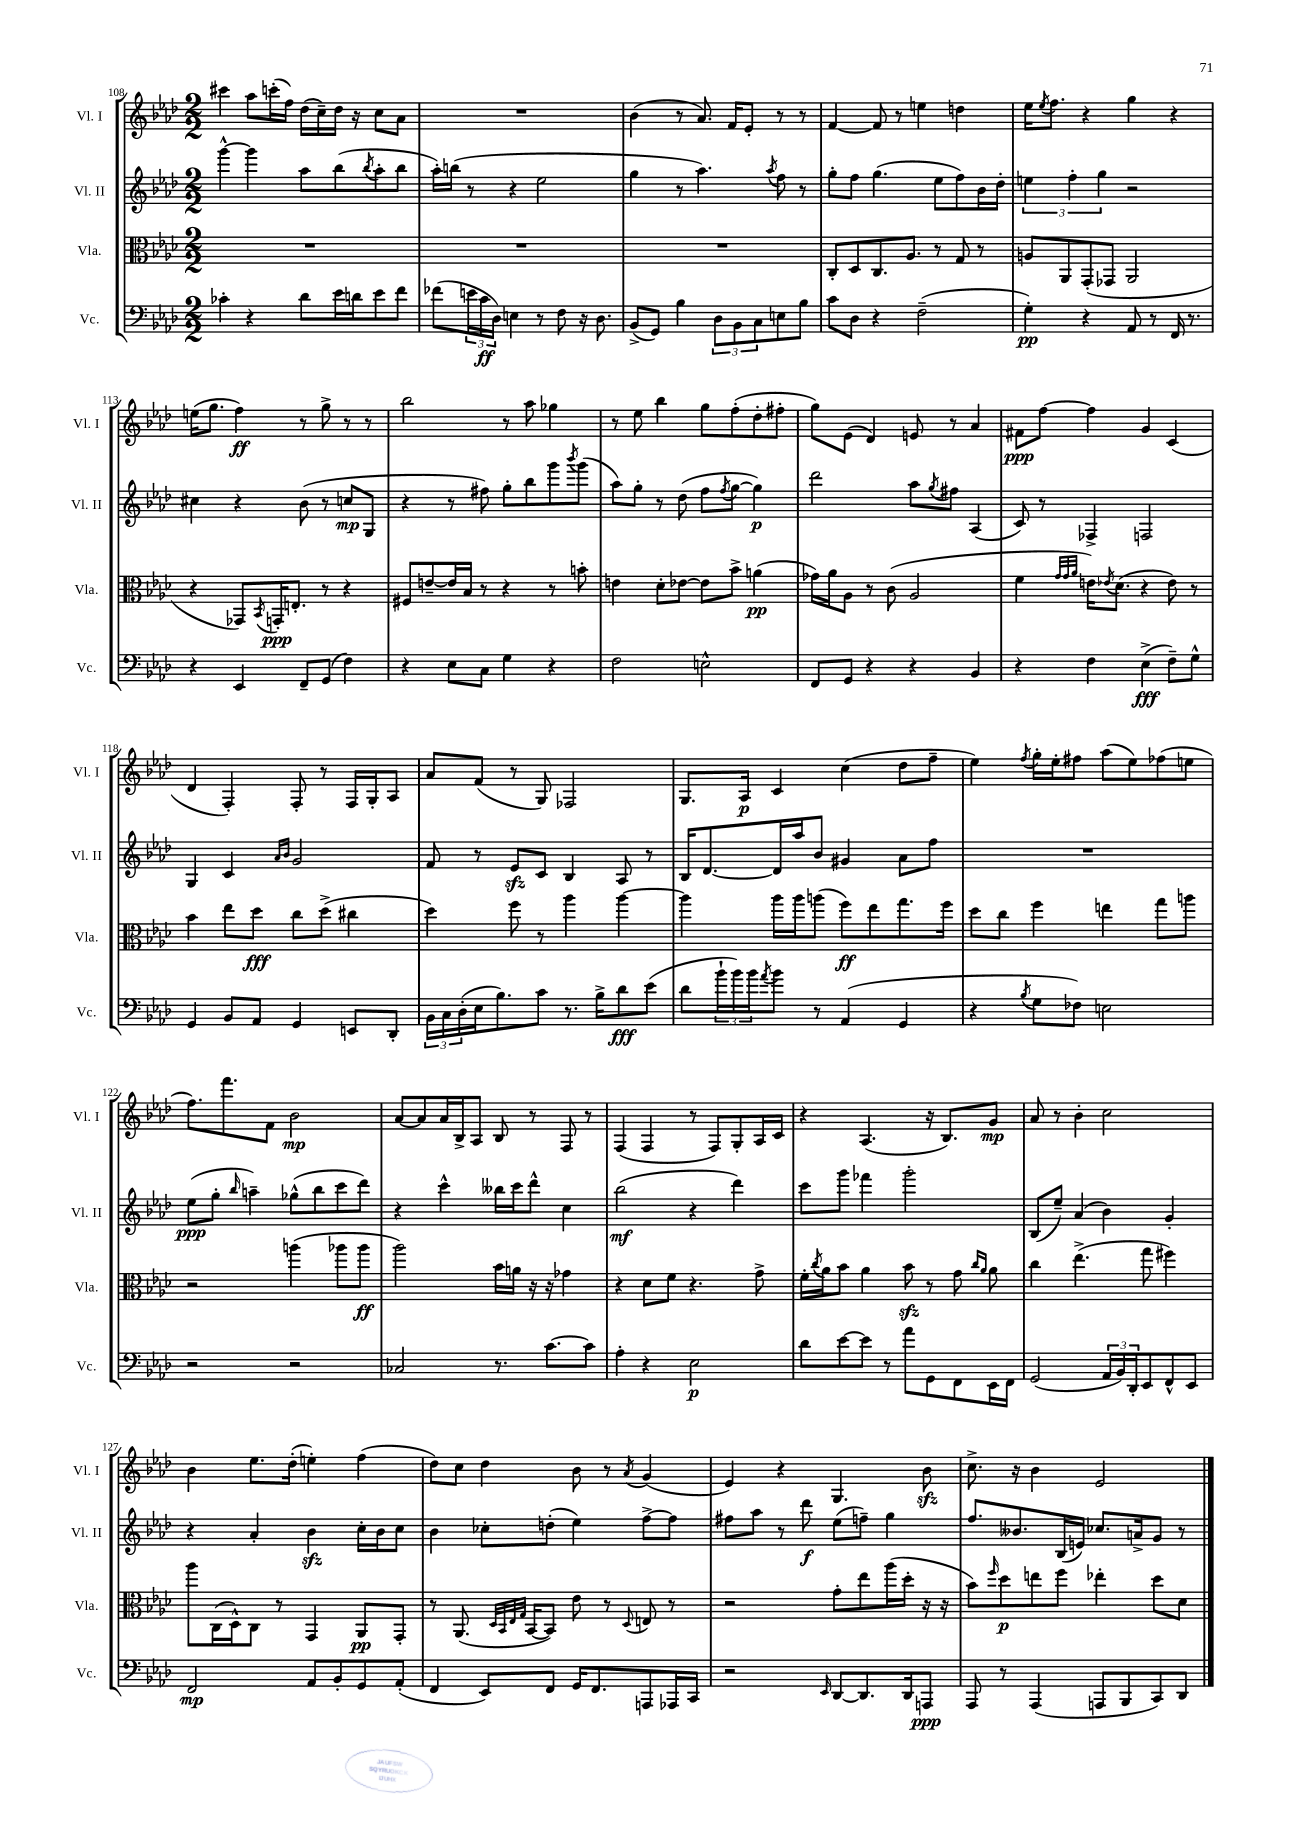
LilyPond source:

<<
\new StaffGroup <<
\new Staff = "s0" \with { instrumentName = "Vl. I" shortInstrumentName = "Vl. I" } {
    \clef treble \key aes \major \numericTimeSignature \time 2/2
    cis'''4 aes''8 c'''16-.( f''16) des''16( c''16--) des''16 r16 c''8 aes'8 |
    R1 |
    bes'4( r8 aes'8.) f'16 ees'8-. r8 r8 |
    f'4~ f'8 r8 e''4 d''4 |
    ees''16 \acciaccatura { ees''8 } f''8. r4 g''4 r4 |
    e''16( g''8. f''4\ff) r8 g''8-> r8 r8 |
    bes''2 r8 aes''8 ges''4 |
    r8 ees''8 bes''4 g''8 f''8-.( des''8-. fis''8-. |
    g''8) ees'8( des'4) e'8 r8 aes'4 |
    fis'8\ppp f''8~ f''4 g'4 c'4( |
    des'4 f4-.) f8-. r8 f16 g16-. aes8 |
    aes'8 f'8( r8 g8) fes2 |
    g8. aes16\p c'4 c''4( des''8 f''8-- |
    ees''4) \acciaccatura { f''8 } g''16-. ees''16-. fis''8 aes''8( ees''8) fes''8( e''8 |
    f''8.) f'''8. f'8 bes'2\mp |
    aes'8~ aes'8 aes'16 bes16-> aes8 bes8 r8 f8 r8 |
    f4( f4 r8 f8) g8-. aes16 c'16 |
    r4 aes4.( r16 bes8.) g'8\mp |
    aes'8 r8 bes'4-. c''2 |
    bes'4 ees''8. des''16-.( e''4-.) f''4( |
    des''8) c''8 des''4 bes'8 r8 \acciaccatura { aes'8 } g'4( |
    ees'4) r4 g4. bes'8\sfz |
    c''8.-> r16 bes'4 ees'2 \bar "|." |
}
\new Staff = "s1" \with { instrumentName = "Vl. II" shortInstrumentName = "Vl. II" } {
    \clef treble \key aes \major \numericTimeSignature \time 2/2
    g'''4~-^ g'''4 aes''8 bes''8( \acciaccatura { bes''8 } aes''8-. bes''8 |
    aes''16-.) b''16( r8 r4 ees''2 |
    g''4 r8 aes''4.) \acciaccatura { aes''8 } f''8 r8 |
    g''8-. f''8 g''4.( ees''8 f''8) bes'16 des''16-. |
    \tuplet 3/2 { e''4 f''4-. g''4 } r2 |
    cis''4 r4 bes'8( r8 c''8\mp g8 |
    r4 r8 fis''8) g''8-. bes''8 g'''8 \acciaccatura { bes'''8 } g'''8( |
    aes''8) g''8-. r8 des''8( f''8 \acciaccatura { f''8 } g''8~ g''4\p) |
    des'''2 aes''8 \acciaccatura { g''8 } fis''8 aes4( |
    c'8) r8 fes4-> f2 |
    g4 c'4 \grace { aes'16 bes'16 } g'2 |
    f'8 r8 ees'8\sfz c'8 bes4 aes8 r8 |
    bes16 des'8.~ des'16 aes''16 bes'8 gis'4 aes'8 f''8 |
    R1 |
    ees''8\ppp( g''8-. \grace { bes''16 } a''4--) ges''8-^( bes''8 c'''8 des'''8) |
    r4 c'''4-^ beses''16 c'''16 des'''8-^ c''4 |
    bes''2\mf( r4 des'''4) |
    c'''8 g'''8 fes'''4 g'''2-. |
    bes8( ees''8--) aes'4( bes'4) g'4-. |
    r4 aes'4-. bes'4\sfz c''16-. bes'16 c''8 |
    bes'4 ces''8-. d''8-.( ees''4) f''8~-> f''8 |
    fis''8 aes''8 r8 des'''8\f ees''8( f''8--) g''4 |
    f''8. beses'8. bes16( e'16) ces''8. a'16-> g'8 r8 \bar "|." |
}
\new Staff = "s2" \with { instrumentName = "Vla." shortInstrumentName = "Vla." } {
    \clef alto \key aes \major \numericTimeSignature \time 2/2
    R1 |
    R1 |
    R1 |
    c8-. des8 c8. aes8. r8 g8 r8 |
    a8 aes,8 g,8-.( ges,8 aes,2 |
    r4 ges,8) \acciaccatura { bes,8 } g,16-.\ppp e8.-. r8 r4 |
    fis8 e'8~-- e'16 bes16 r8 r4 r8 b'8-. |
    e'4 des'8-. ees'8~ ees'8 bes'8-> a'4\pp( |
    ges'16) aes'16 aes8 r8 c'8( aes2 |
    f'4 \grace { g'32 g'32 aes'32 } e'16) \acciaccatura { ees'8 } des'8.( r4 ees'8) r8 |
    bes'4 ees''8 des''8\fff c''8 des''8->( cis''4 |
    des''4) f''8 r8 aes''4 aes''4~ |
    aes''4 aes''16 aes''16 a''8( f''8\ff) ees''8 g''8. f''16 |
    des''8 c''8 f''4 e''4 g''8 a''8 |
    r2 a''4( aes''8 aes''8\ff |
    aes''2) bes'16 a'16 r16 r16 ges'4 |
    r4 des'8 f'8 r4. g'8-> |
    f'16-. \acciaccatura { c''8 } aes'16 bes'8 aes'4 bes'8\sfz r8 g'8 \grace { c''16 aes'16 } aes'8 |
    c''4 ees''4.->( g''8 fis''4) |
    aes''8 c16( des16-^) c8 r8 g,4 aes,8\pp g,8-. |
    r8 aes,8.( \grace { des32 bes,32 ees32 g32 } bes,16~ bes,8) ees'8 r8 \appoggiatura { des8 } e8 r8 |
    r2 g'8-. ees''8 aes''16( des''16-. r16 r16 |
    bes'8) \grace { f''16 } des''8\p e''8 f''8 ees''4-. des''8 des'8 \bar "|." |
}
\new Staff = "s3" \with { instrumentName = "Vc." shortInstrumentName = "Vc." } {
    \clef bass \key aes \major \numericTimeSignature \time 2/2
    ces'4-. r4 des'8 ees'16 d'16 ees'8 f'8 |
    fes'8( \tuplet 3/2 { e'16 c'16\ff des16) } e4 r8 f8 r16 des8. |
    bes,8->( g,8) bes4 \tuplet 3/2 { des8 bes,8 c8 } e8 bes8 |
    c'8 des8 r4 f2--( |
    g4-.\pp) r4 aes,8 r8 f,16 r8. |
    r4 ees,4 f,8-- g,8( f4) |
    r4 ees8 c8 g4 r4 |
    f2 e2-^ |
    f,8 g,8 r4 r4 bes,4 |
    r4 f4 ees4->\fff( f8--) g8-^ |
    g,4 bes,8 aes,8 g,4 e,8 des,8-. |
    \tuplet 3/2 { bes,16 c16 des16-.( } ees16 bes8.) c'8 r8. bes16-> des'8\fff ees'8( |
    des'8 \tuplet 3/2 { bes'16-! bes'16) bes'16 } \acciaccatura { aes'8 } bes'8 r8 aes,4( g,4 |
    r4 \acciaccatura { bes8 } g8 fes8) e2 |
    r2 r2 |
    ces2 r8. c'8.~ c'8 |
    aes4-. r4 ees2\p |
    des'8 ees'8~ ees'8 r8 aes'8 g,8 f,8 ees,16 f,16 |
    g,2( \tuplet 3/2 { aes,16 bes,16) des,16-. } ees,8 f,8-^ ees,8 |
    f,2\mp aes,8 bes,8-. g,8 aes,8-.( |
    f,4 ees,8) f,8 g,16 f,8. a,,8 aes,,16 c,16 |
    r2 \grace { ees,16 } des,8~ des,8. des,16 a,,8\ppp |
    aes,,8 r8 aes,,4( a,,8 bes,,8 c,8) des,8 \bar "|." |
}
>>
>>
\layout { \context { \Score currentBarNumber = #108 } }
